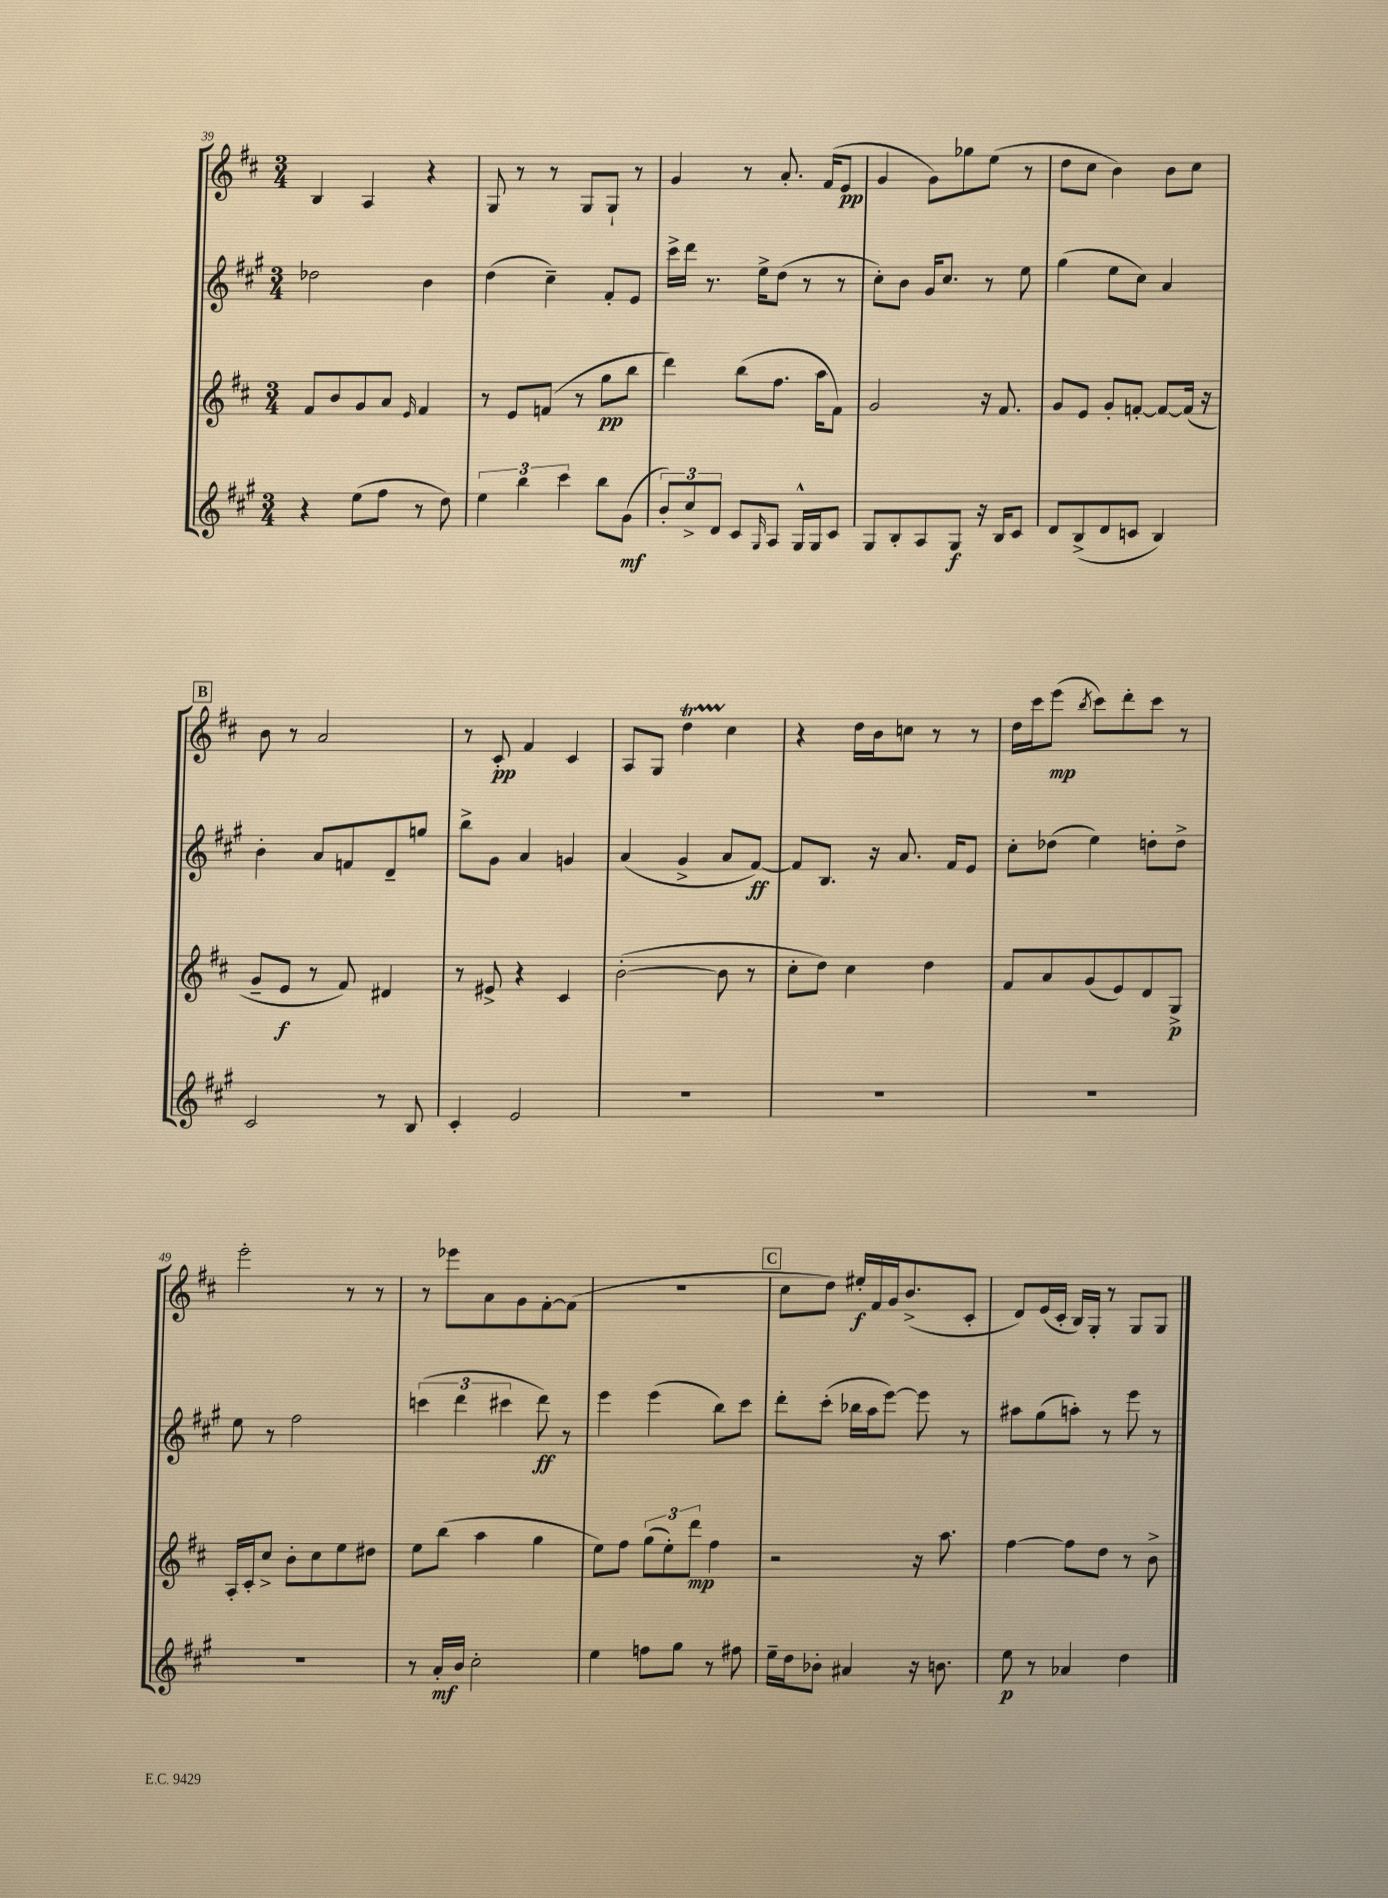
<<
\new StaffGroup <<
\new Staff = "s0" {
    \clef treble \key d \major \numericTimeSignature \time 3/4
    b4 a4 r4 |
    g8 r8 r8 g8 g8-! r8 |
    g'4 r8 a'8.-. fis'16( e'8\pp |
    g'4 g'8) ges''8 e''8( r8 |
    d''8 cis''8 b'4) b'8 cis''8 |
    \mark \markup { \box "B" } b'8 r8 a'2 |
    r8 cis'8-.\pp fis'4 cis'4 |
    a8 g8 d''4\startTrillSpan cis''4\stopTrillSpan |
    r4 d''16 b'16 c''8 r8 r8 |
    d''16 cis'''16 e'''8\mp( \acciaccatura { b''8 } cis'''8) d'''8-. cis'''8 r8 |
    e'''2-. r8 r8 |
    r8 ees'''8 a'8 g'8 fis'8~-. fis'8( |
    R2. |
    \mark \markup { \box "C" } cis''8 d''8) eis''16-.\f fis'16 g'16 b'8.->( cis'8-. |
    d'8) e'16( cis'16-. b16) g16-. r8 g8 g8 \bar "|." |
}
\new Staff = "s1" {
    \clef treble \key a \major \numericTimeSignature \time 3/4
    des''2 b'4 |
    d''4( cis''4--) fis'8-. e'8 |
    cis'''16-> d'''16 r8. e''16-> d''8( r8 r8 |
    cis''8-.) b'8 gis'16 cis''8. r8 e''8 |
    gis''4( e''8 cis''8) a'4 |
    \mark \markup { \box "B" } b'4-. a'8 f'8 d'8-- g''8 |
    b''8-> gis'8 a'4 g'4 |
    a'4( gis'4-> a'8 fis'8~\ff) |
    fis'8 b8. r16 a'8. fis'16 e'8 |
    cis''8-. des''8( e''4) d''8-. d''8-> |
    e''8 r8 fis''2 |
    \tuplet 3/2 { c'''4( d'''4 cis'''4 } d'''8\ff) r8 |
    e'''4 e'''4( b''8) cis'''8 |
    \mark \markup { \box "C" } d'''8-. cis'''8-.( bes''16 a''16 e'''8~) e'''8 r8 |
    ais''8 gis''8( a''8-.) r8 e'''8 r8 \bar "|." |
}
\new Staff = "s2" {
    \clef treble \key d \major \numericTimeSignature \time 3/4
    fis'8 b'8 g'8 a'8 \grace { e'16 } fis'4 |
    r8 e'8 f'8( r8 g''8\pp b''8 |
    d'''4) b''8( fis''8. a''16 fis'8) |
    g'2 r16 fis'8. |
    g'8 e'8 g'8-. f'8~-. f'8~ f'16( r16 |
    \mark \markup { \box "B" } g'8-- e'8\f r8 fis'8) dis'4 |
    r8 eis'8-> r4 cis'4 |
    b'2~-.( b'8 r8 |
    cis''8-. d''8) cis''4 d''4 |
    fis'8 a'8 g'8( e'8) d'8 g8->\p |
    a16-. cis'16-. cis''8-> b'8-. cis''8 e''8 dis''8 |
    e''8 b''8( a''4 g''4 |
    e''8) fis''8 \tuplet 3/2 { g''8( e''8-.) d'''8\mp } fis''4 |
    \mark \markup { \box "C" } r2 r16 a''8. |
    fis''4~ fis''8 d''8 r8 b'8-> \bar "|." |
}
\new Staff = "s3" {
    \clef treble \key a \major \numericTimeSignature \time 3/4
    r4 e''8( fis''8 r8 d''8) |
    \tuplet 3/2 { e''4 b''4 cis'''4 } b''8 gis'8\mf( |
    \tuplet 3/2 { b'8-.) cis''8-> d'8 } cis'8 \grace { gis16 } a8 gis16-^ gis16 cis'8 |
    gis8 b8-. a8 gis8\f r16 b16 cis'8 |
    d'8 b8->( d'8 c'8 b4) |
    \mark \markup { \box "B" } cis'2 r8 b8 |
    cis'4-. e'2 |
    R2. |
    R2. |
    R2. |
    R2. |
    r8 a'16-.\mf b'16 cis''2-. |
    e''4 f''8 gis''8 r8 fis''8 |
    \mark \markup { \box "C" } e''16-- d''16 bes'8-. ais'4 r16 b'8. |
    e''8\p r8 aes'4 d''4 \bar "|." |
}
>>
>>
\layout { \context { \Score currentBarNumber = #39 } }
